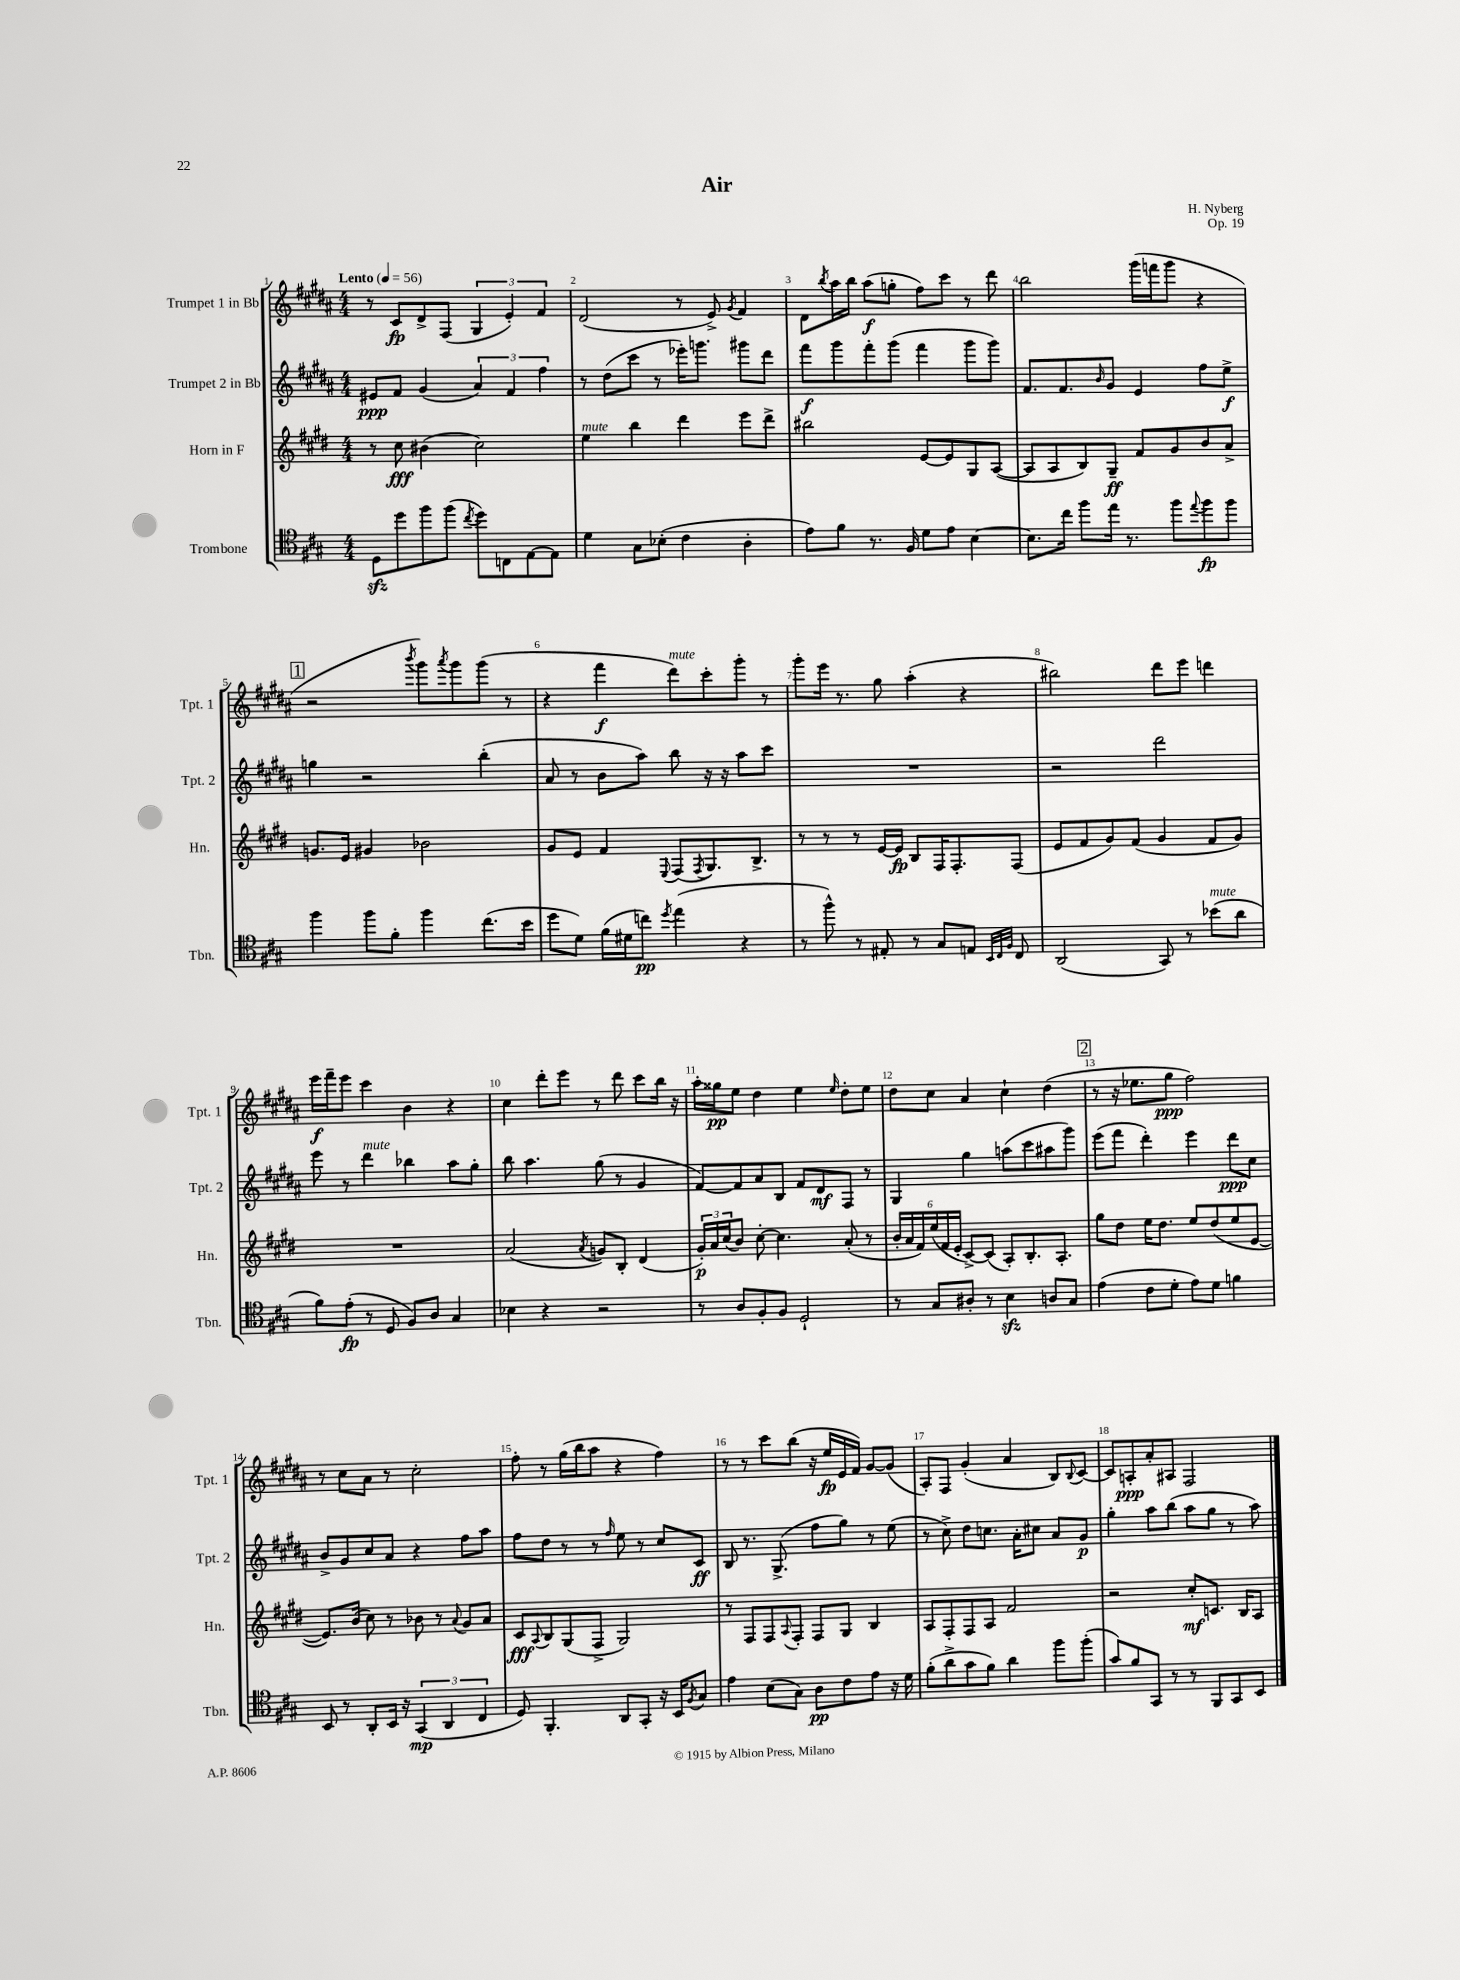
\header { title = "Air" composer = "H. Nyberg" opus = "Op. 19" }
<<
\new StaffGroup <<
\new Staff = "s0" \with { instrumentName = "Trumpet 1 in Bb" shortInstrumentName = "Tpt. 1" } {
    \clef treble \key b \major \numericTimeSignature \time 4/4 \tempo "Lento" 4 = 56
    r8 cis'8\fp dis'8-> fis8( \tuplet 3/2 { gis4 e'4-.) fis'4 } |
    dis'2( r8 e'8->) \acciaccatura { gis'8 } fis'4 |
    dis'8 \acciaccatura { b''8 } ais''16 b''16 ais''8\f( g''8-. fis''8) cis'''8 r8 dis'''8 |
    b''2 gis'''16( f'''16 gis'''8 r4 |
    \mark \markup { \box "1" } r2 \acciaccatura { b'''8 } gis'''8) \acciaccatura { ais'''8 } gis'''8 gis'''8( r8 |
    r4 fis'''4\f dis'''8^\markup { \italic "mute" }) cis'''8-. gis'''8-. r8 |
    gis'''8-. e'''16 r8. gis''8 ais''4-.( r4 |
    bis''2) dis'''8 e'''8 d'''4 |
    e'''16\f fis'''16-- e'''8 cis'''4 b'4 r4 |
    cis''4 dis'''8-. e'''8 r8 dis'''8 cis'''8 b''16 r16 |
    ais''16-. gisis''16\pp e''8 dis''4 e''4 \grace { e''16 } dis''8-. e''8 |
    dis''8 cis''8 ais'4 cis''4-! dis''4( |
    \mark \markup { \box "2" } r8 r16 ees''8. gis''8\ppp fis''2) |
    r8 cis''8 ais'8 r8 cis''2-. |
    fis''8-. r8 gis''16( b''16 ais''8 r4 fis''4) |
    r8 r8 cis'''8 b''8( r16 e''16\fp e'16 fis'16) gis'8~ gis'8( |
    ais8-.) fis8 gis'4-.( ais'4 b8) \appoggiatura { b8 } cis'8~ |
    cis'8 a8-.\ppp ais'8-. ais8 fis2 \bar "|." |
}
\new Staff = "s1" \with { instrumentName = "Trumpet 2 in Bb" shortInstrumentName = "Tpt. 2" } {
    \clef treble \key b \major \numericTimeSignature \time 4/4
    eis'8\ppp fis'8 gis'4( \tuplet 3/2 { ais'4) fis'4 fis''4 } |
    r8 dis''8( cis'''8 r8 ees'''16-.) g'''8. gis'''8 dis'''8 |
    fis'''8\f gis'''8 fis'''8-. gis'''8( fis'''4 gis'''8 gis'''8) |
    fis'8. fis'8. \grace { b'16 } gis'8 e'4 fis''8 e''8->\f |
    \mark \markup { \box "1" } g''4 r2 b''4-.( |
    ais'8 r8 b'8 ais''8) b''8 r16 r16 ais''8 cis'''8 |
    R1 |
    r2 dis'''2 |
    e'''8 r8 dis'''4^\markup { \italic "mute" } bes''4 ais''8 gis''8-. |
    b''8 ais''4. gis''8( r8 gis'4 |
    fis'8~) fis'8 ais'8 b8 fis'8 dis'8\mf fis8 r8 |
    gis4 gis''4 a''8( cis'''8 ais''8 gis'''8) |
    \mark \markup { \box "2" } e'''8( fis'''8 dis'''4-.) e'''4 dis'''8\ppp cis''8 |
    b'8-> gis'8 cis''8 ais'8 r4 fis''8 ais''8 |
    fis''8 dis''8 r8 r8 \grace { fis''16 } e''8 r8 cis''8 cis'8\ff |
    b8 r8. gis8.->( fis''8 gis''8) r8 e''8( |
    r8 cis''8->) dis''8 c''8. ais'16-. cis''8 ais'8 gis'8\p |
    gis''4-. ais''8 b''8( ais''8 gis''8 r8 ais''8) \bar "|." |
}
\new Staff = "s2" \with { instrumentName = "Horn in F" shortInstrumentName = "Hn." } {
    \clef treble \key e \major \numericTimeSignature \time 4/4
    r8 cis''8\fff bis'4( cis''2) |
    e''4^\markup { \italic "mute" } b''4 dis'''4 e'''8 dis'''8-> |
    bis''2 e'8~ e'8 gis8 a8~( |
    a8 a8 b8) gis8--\ff fis'8 gis'8 b'8 a'8-> |
    \mark \markup { \box "1" } g'8. e'16 gis'4 bes'2 |
    gis'8 e'8 fis'4 \appoggiatura { e8 } fis8( \acciaccatura { fis8 } gis8.) b8.-> |
    r8 r8 r8 e'16~ e'16\fp b8 fis16 fis8.-. fis8( |
    e'8 fis'8 gis'8) fis'8( gis'4 fis'8 gis'8) |
    R1 |
    a'2( \acciaccatura { a'8 } g'8) b8-. dis'4( |
    \tuplet 3/2 { gis'16-.\p) a'16 cis''16( } b'8) cis''8~-. cis''4. a'8-.( r8 |
    \tuplet 6/4 { b'16-. a'16 fis'16) e''16( fis'16 e'16-. } cis'8~->) cis'8( a8-.) b8.-. a8.-. |
    \mark \markup { \box "2" } gis''8 dis''8 e''16 dis''8. e''8 dis''8( e''8 e'8~ |
    e'8.) b'16( cis''8) r8 bes'8 r8 \appoggiatura { a'8 } gis'8 a'8 |
    cis'8\fff \appoggiatura { a8 } b8 gis8( fis8-> gis2) |
    r8 fis8 fis8 \appoggiatura { a8 } fis8-. fis8 gis8 b4 |
    a8 fis8-. fis8 a8 fis'2 |
    r2 cis''8-.\mf c'8. b16 a8 \bar "|." |
}
\new Staff = "s3" \with { instrumentName = "Trombone" shortInstrumentName = "Tbn." } {
    \clef tenor \key a \major \numericTimeSignature \time 4/4
    d8\sfz d''8 fis''8 fis''8( \acciaccatura { cis''8 } d''8) c8 e8~ e8 |
    d'4 gis8 bes8-.( cis'4 a4-. |
    e'8) fis'8 r8. fis16 d'8 e'8 b4~ |
    b8. cis''16 fis''8 e''16 r8. fis''8 \appoggiatura { e''8 } fis''8\fp fis''8 |
    \mark \markup { \box "1" } fis''4 fis''8 fis'8-. fis''4 cis''8.( b'16 |
    d''8 d'8) fis'16( dis'16 c''8\pp) \acciaccatura { d''8 } e''4( r4 |
    r8 fis''8-^) r8 eis8-. r8 gis8 e8 \grace { b,32 cis32 fis32 } cis8 |
    a,2( gis,8) r8 bes'8^\markup { \italic "mute" }( a'8 |
    fis'8) e'8-.\fp( r8 d8 fis8) a8 gis4 |
    bes4 r4 r2 |
    r8 a8 fis8-. fis8 d2-! |
    r8 gis8 ais8-. r8 b4\sfz a8 gis8 |
    \mark \markup { \box "2" } e'4( cis'8 d'8-. e'8) d'8 f'4 |
    b,8 r8 a,8-. b,16 r16 \tuplet 3/2 { gis,4\mp( a,4 cis4 } |
    d8) fis,4.-. a,8 gis,8-. r16 b,16 \acciaccatura { fis8 } gis8 |
    e'4 b8( gis8) a8\pp cis'8 e'8 r16 d'16 |
    fis'8-.( a'8-> gis'8 fis'8) a'4 fis''8 fis''8-.( |
    gis'8) fis'8 gis,8 r8 r8 fis,8 gis,8 b,8 \bar "|." |
}
>>
>>
\layout { \context { \Score \override BarNumber.break-visibility = ##(#f #t #t) barNumberVisibility = #all-bar-numbers-visible } }
